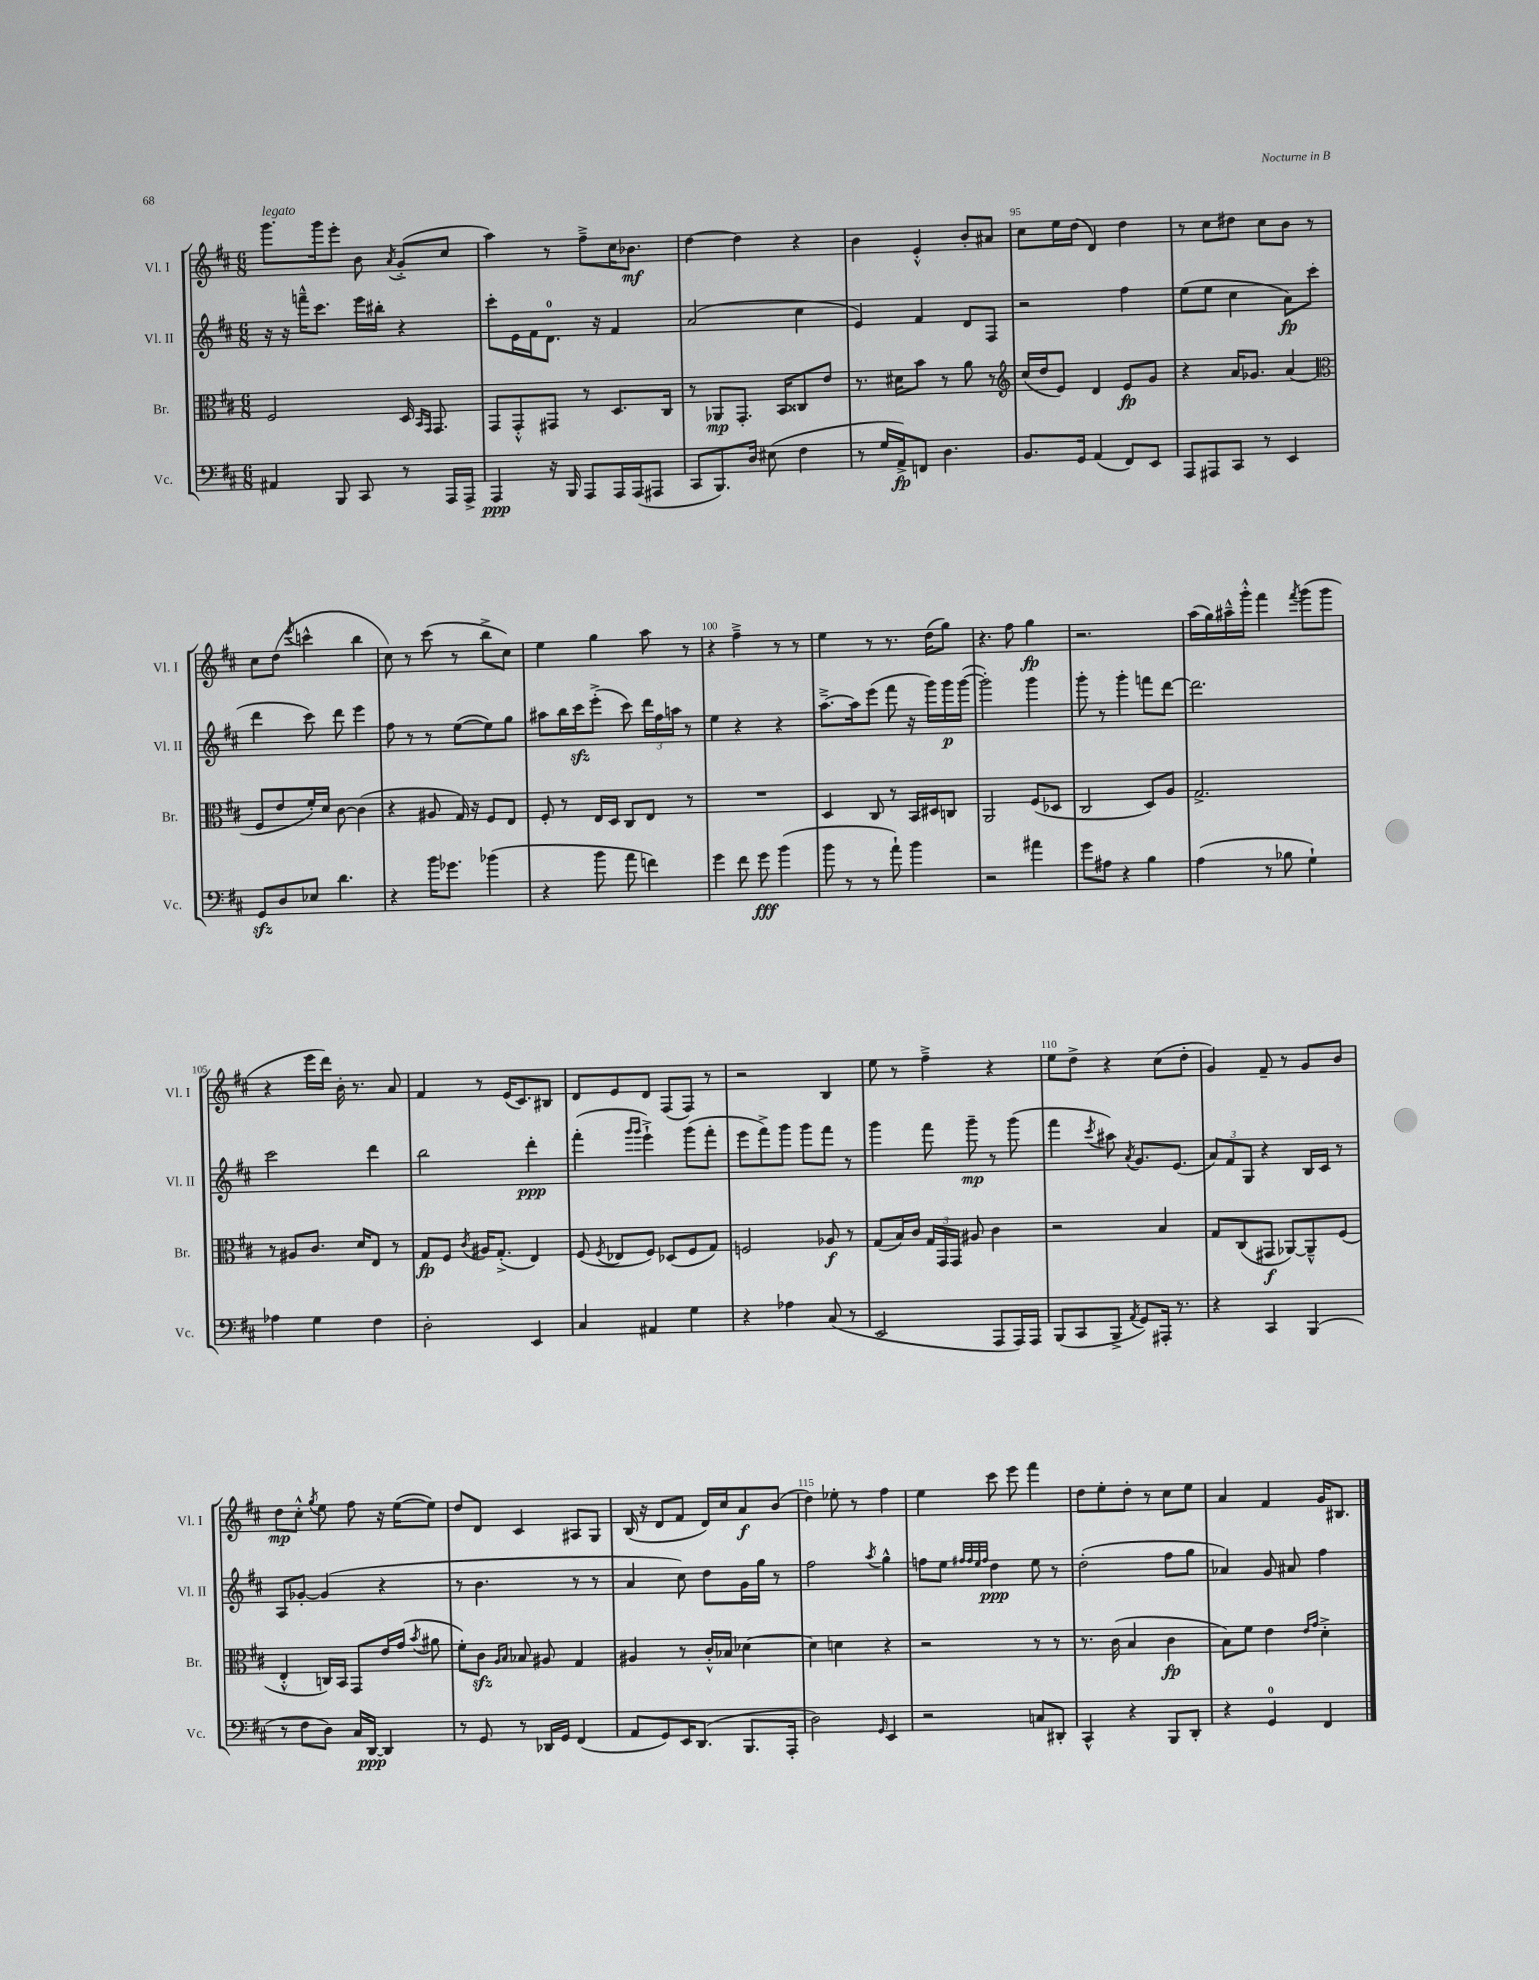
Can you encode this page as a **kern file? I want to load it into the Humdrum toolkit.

**kern	**dynam	**kern	**dynam	**kern	**dynam	**kern	**dynam
*part4	*part4	*part3	*part3	*part2	*part2	*part1	*part1
*staff4	*staff4	*staff3	*staff3	*staff2	*staff2	*staff1	*staff1
*I"Vc.	*	*I"Br.	*	*I"Vl. II	*	*I"Vl. I	*
*I'Vc.	*	*I'Br.	*	*I'Vl. II	*	*I'Vl. I	*
*clefF4	*	*clefC3	*	*clefG2	*	*clefG2	*
*k[f#c#]	*	*k[f#c#]	*	*k[f#c#]	*	*k[f#c#]	*
*M6/8	*	*M6/8	*	*M6/8	*	*M6/8	*
=91	=91	=91	=91	=91	=91	=91	=91
!	!	!	!	!	!	!LO:TX:a:i:t=legato	!
4AA#X/	.	2F#/	.	16r	.	8.ggg\L	.
.	.	.	.	16r	.	.	.
.	.	.	.	16fffn~^^\KL	.	.	.
.	.	.	.	8.ccc#\J	.	16ggg\k	.
8BBB/	.	.	.	.	.	8eee'\J	.
8CC#/	.	.	.	16eee\LL	.	8b\	.
.	.	.	.	16bb#X'\JJ	.	.	.
.	.	.	.	.	.	8qa/	.
8r	.	16D/	.	4r	.	(8g'^/L	.
.	.	16qqBB/LL	.	.	.	.	.
.	.	16qqGG/JJ	.	.	.	.	.
.	.	8.GG/	.	.	.	.	.
16AAA/LL	.	.	.	.	.	8cc#/J	.
16AAA^/JJ	.	.	.	.	.	.	.
=92	=92	=92	=92	=92	=92	=92	=92
4AAA/	ppp	8GG/L	.	8ccc#'\L	.	4aa\)	.
.	.	8GG'^^/	.	16e\L	.	.	.
.	.	.	.	16f#\J	.	.	.
16r	.	8GG#X/J	.	8.d\J	.	8r	.
16BBB/	.	.	.	.	.	.	.
8AAA/L	.	8r	.	.	.	8ff#~^\L	.
.	.	.	.	16r	.	.	.
16AAA/L	.	8.D/L	.	4f#/	.	16cc#\K	.
(16AAA/J	.	.	.	.	.	8.b-X\J	mf
8AAA#X/J	.	.	.	.	.	.	.
.	.	16C#/Jk	.	.	.	.	.
=93	=93	=93	=93	=93	=93	=93	=93
8CC#/L	.	8r	.	(2a/	.	[4dd\	.
8.BBB/)	.	8AA-X/L	mp	.	.	.	.
.	.	8.GG'/J	.	.	.	4dd\]	.
16D/Jk	.	.	.	.	.	.	.
(8E#X\	.	.	.	.	.	.	.
.	.	16BB/KL	.	.	.	.	.
4F#\	.	8C##X/	.	4cc#\	.	4r	.
.	.	8e/J	.	.	.	.	.
=94	=94	=94	=94	=94	=94	=94	=94
8r	.	8.r	.	4e/)	.	4b\	.
16G/LL	.	.	.	.	.	.	.
16AA^/J)	fp	16d#X\KL	.	.	.	.	.
8FFn/J	.	8b\J	.	4f#/	.	4e'^^/	.
4.D\	.	8r	.	.	.	.	.
.	.	8a\	.	8d/L	.	8b'/L	.
.	.	8r	.	8F#/J	.	8a#X/J	.
=95	=95	=95	=95	=95	=95	=95	=95
*	*	*clefG2	*	*	*	*	*
8.BB/L	.	(16cc#/LL	.	2r	.	8cc#\L	.
.	.	16dd/J	.	.	.	.	.
.	.	8e/J)	.	.	.	16ee\L	.
16GG/Jk	.	.	.	.	.	(16dd\JJ	.
(4AA/	.	4d/	.	.	.	4d/)	.
8FF#/L)	.	8e/L	fp	4ff#\	.	4dd\	.
8EE/J	.	8g/J	.	.	.	.	.
=96	=96	=96	=96	=96	=96	=96	=96
8AAA/L	.	4r	.	(8ee\L	.	8r	.
8AAA#X/	.	.	.	8ee\J	.	8cc#\L	.
8CC#/J	.	16a/KL	.	4cc#\	.	8dd#X\J	.
.	.	8.g-X/J	.	.	.	.	.
8r	.	.	.	.	.	8cc#\L	.
4EE/	.	(4a/	.	8a\L)	fp	8b\J	.
.	.	.	.	(8ccc#\J	.	8r	.
!!LO:LB:g=z
=97	=97	=97	=97	=97	=97	=97	=97
*	*	*clefC3	*	*	*	*	*
8GGzz/L	.	8F#/L	.	4ddd\	.	8cc#\L	.
8D/	.	8e/	.	.	.	(8dd\J	.
.	.	.	.	.	.	8qeee/	.
8E-X/J	.	16f#'/L)	.	8ccc#\)	.	4cccn^^\	.
.	.	16d/JJ	.	.	.	.	.
4.d\	.	[8c#\	.	8ddd\	.	.	.
.	.	(4c#\]	.	4eee\	.	4bb\	.
=98	=98	=98	=98	=98	=98	=98	=98
4r	.	4r	.	8ff#\	.	8cc#\)	.
.	.	.	.	8r	.	8r	.
16b\KL	.	8A#X/	.	8r	.	(8ccc#\	.
8.g-X\J	.	.	.	.	.	.	.
.	.	16G/)	.	([8ee\L	.	8r	.
.	.	16r	.	.	.	.	.
(4b-X\	.	8F#/L	.	8ee\])	.	8bb^\L	.
.	.	8E/J	.	8gg\J	.	8cc#\J)	.
=99	=99	=99	=99	=99	=99	=99	=99
4r	.	8F#'/	.	8aa#X\L	.	4ee\	.
.	.	8r	.	16bb\L	.	.	.
.	.	.	.	16ccc#zz\J	.	.	.
8b\	.	16E/LL	.	(8eee'^\J	.	4gg\	.
.	.	16D/JJ	.	.	.	.	.
8a\	.	8C#/L	.	8ccc#\)	.	.	.
4fn\)	.	8E/J	.	24ddd\LL	.	8aa\	.
.	.	.	.	24ff#\	.	.	.
.	.	.	.	24aan\JJ	.	.	.
.	.	8r	.	8r	.	8r	.
=100	=100	=100	=100	=100	=100	=100	=100
4g\	.	2.r	.	4ee\	.	4r	.
8f#\	.	.	.	4r	.	4ff#~^\	.
8g\	fff	.	.	.	.	.	.
(4b\	.	.	.	4r	.	8r	.
.	.	.	.	.	.	8r	.
=101	=101	=101	=101	=101	=101	=101	=101
8b\	.	4D/	.	[8.aa~^\L	.	4ee\	.
8r	.	.	.	.	.	.	.
.	.	.	.	16aa\k]	.	.	.
8r	.	8C#/	.	(8eee\J	.	8r	.
8a`\)	.	8r	.	8fff#\	.	8.r	.
4b\	.	16BB/LL	.	16r	.	.	.
.	.	16D#X/J	.	16ggg\LL)	.	(16dd\KL	.
.	.	8Cn/J	.	16ggg\	p	8gg\J)	.
.	.	.	.	([16ggg\JJ	.	.	.
=102	=102	=102	=102	=102	=102	=102	=102
2r	.	2AA/	.	2ggg'\])	.	4.r	.
.	.	.	.	.	.	8ff#\	.
4a#X\	.	(8F#/L	.	4ggg\	.	4gg\	fp
.	.	8D-X/J	.	.	.	.	.
=103	=103	=103	=103	=103	=103	=103	=103
8g\L	.	2C#/	.	8ggg'\	.	2.r	.
8A#X\J	.	.	.	8r	.	.	.
4r	.	.	.	4ggg'\	.	.	.
4B\	.	8D/L)	.	8fffn\L	.	.	.
.	.	8A/J	.	[8ddd\J	.	.	.
=104	=104	=104	=104	=104	=104	=104	=104
(4A\	.	2.G^/	.	2.ddd\]	.	(16aa\LL	.
.	.	.	.	.	.	16gg\)	.
.	.	.	.	.	.	16aa#X~^^\	.
.	.	.	.	.	.	16ggg'^^\JJ	.
8r	.	.	.	.	.	4fff#\	.
8B-X\	.	.	.	.	.	.	.
.	.	.	.	.	.	8qfff#/	.
4G`\)	.	.	.	.	.	(8ggg\L	.
.	.	.	.	.	.	8ggg\J	.
!!LO:LB:g=z
=105	=105	=105	=105	=105	=105	=105	=105
4A-X\	.	8r	.	2ccc#\	.	4r	.
.	.	8A#X/L	.	.	.	.	.
4G\	.	8.c#/J	.	.	.	16eee\LL	.
.	.	.	.	.	.	16ddd\JJ)	.
.	.	.	.	.	.	16b'\	.
.	.	16d/KL	.	.	.	8.r	.
4F#\	.	8E/J	.	4ddd\	.	.	.
.	.	8r	.	.	.	8a/	.
=106	=106	=106	=106	=106	=106	=106	=106
2D'\	.	8G/L	fp	2bb\	.	4f#/	.
.	.	8F#/J	.	.	.	.	.
.	.	8qc#/	.	.	.	.	.
.	.	16A#X/KL	.	.	.	8r	.
.	.	(8.G'^/J	.	.	.	.	.
.	.	.	.	.	.	(16e/KL	.
.	.	.	.	.	.	8.c#/)	.
4EE/	.	4E/)	.	4ddd'\	ppp	.	.
.	.	.	.	.	.	8B#X/J	.
=107	=107	=107	=107	=107	=107	=107	=107
4C#/	.	(8F#/	.	(4fff#'\	.	8d/L	.
.	.	8qF#/	.	.	.	.	.
.	.	8E-X/L	.	.	.	8e/	.
.	.	.	.	16qqggg/LL	.	.	.
.	.	.	.	16qqggg/JJ	.	.	.
4AA#X/	.	8F#/J)	.	4eee`^\)	.	8d/J	.
.	.	(8D-X/L	.	.	.	(8F#/L	.
4G\	.	8F#/	.	(8ggg\L	.	8F#/J)	.
.	.	8G/J)	.	8fff#'\J	.	8r	.
=108	=108	=108	=108	=108	=108	=108	=108
4r	.	2Fn/	.	8eee\L	.	2r	.
.	.	.	.	8fff#^\)	.	.	.
4A-X\	.	.	.	8ggg\J	.	.	.
.	.	.	.	8ggg\L	.	.	.
(8C#/	.	8A-X/	f	8fff#\J	.	4B/	.
8r	.	8r	.	8r	.	.	.
=109	=109	=109	=109	=109	=109	=109	=109
2EE/	.	(8G/L	.	4ggg\	.	8ee\	.
.	.	16B/L)	.	.	.	8r	.
.	.	16c#/JJ	.	.	.	.	.
.	.	24G/LL	.	8fff#\	.	4ff#~^\	.
.	.	24GG/	.	.	.	.	.
.	.	24GG/JJ	.	.	.	.	.
.	.	8A#X/	.	8ggg~\	mp	.	.
8AAA/L	.	4c#\	.	8r	.	4r	.
16AAA/L)	.	.	.	(8ggg\	.	.	.
16AAA/JJ	.	.	.	.	.	.	.
=110	=110	=110	=110	=110	=110	=110	=110
(8BBB/L	.	2r	.	4fff#\	.	8ee\L	.
8CC#/	.	.	.	.	.	8dd^\J	.
.	.	.	.	8qccc#/	.	.	.
8BBB^/J	.	.	.	8aa#X\)	.	4r	.
8qAA/	.	.	.	8qa/	.	.	.
8GG/L)	.	.	.	8.g/L	.	.	.
16AAA#X'/Jk	.	4B/	.	.	.	(8cc#\L	.
8.r	.	.	.	(8.e/J	.	.	.
.	.	.	.	.	.	8dd'\J	.
=111	=111	=111	=111	=111	=111	=111	=111
4r	.	8G/L	.	12a/L)	.	4g/)	.
.	.	.	.	12f#/	.	.	.
.	.	(8C#/	.	.	.	.	.
.	.	.	.	12G/J	.	.	.
4CC#/	.	8GG#X/J	f	4r	.	8f#~/	.
.	.	[8AA-X/L)	.	.	.	8r	.
(4BBB/	.	8AA-~^^/]	.	16B/LL	.	8g/L	.
.	.	.	.	16c#/JJ	.	.	.
.	.	(8F#/J	.	8r	.	8b/J	.
!!LO:LB:g=z
=112	=112	=112	=112	=112	=112	=112	=112
8r	.	4E'^^/	.	8A/L	.	8dd\L	mp
8F#\L	.	.	.	[8g-X'/J	.	8cc#'^^\J	.
.	.	.	.	.	.	8qgg/	.
8D\J)	.	16Cn/LL)	.	(4g-/]	.	8ee\	.
.	.	16BB/JJ	.	.	.	.	.
16C#/LL	.	8GG/L	.	.	.	8ff#\	.
[16DD/JJ	ppp	.	.	.	.	.	.
4DD/]	.	16e/L	.	4r	.	16r	.
.	.	(16g/JJ	.	.	.	([16ee\KL	.
.	.	8qb/	.	.	.	.	.
.	.	8a#X\	.	.	.	8ee\J])	.
=113	=113	=113	=113	=113	=113	=113	=113
8r	.	8f#'\L)	.	8r	.	8dd/L	.
8GG/	.	8c#zz\J	.	4.b\	.	8d/J	.
.	.	16qqA/LL	.	.	.	.	.
.	.	16qqB/JJ	.	.	.	.	.
8r	.	8B-X/	.	.	.	4c#/	.
16DD-X/LL	.	8A#X/	.	.	.	.	.
16GG/JJ	.	.	.	.	.	.	.
(4FF#/	.	4G/	.	8r	.	8A#X/L	.
.	.	.	.	8r	.	8G/J	.
=114	=114	=114	=114	=114	=114	=114	=114
8AA/L	.	4A#X/	.	4a/	.	(16B/	.
.	.	.	.	.	.	16r	.
8GG/)	.	.	.	.	.	8d/L	.
16EE/K	.	8r	.	8cc#\)	.	8f#/J	.
(8.DD/J	.	.	.	.	.	.	.
.	.	16c#'^^/LL	.	8dd\L	.	16d/LL)	.
.	.	16B-X/JJ	.	.	.	16cc#/J	.
8.BBB/L	.	[4d-X\	.	16g\L	.	8a/	f
.	.	.	.	16gg\JJ	.	.	.
.	.	.	.	8r	.	(8b/J	.
16AAA'/Jk	.	.	.	.	.	.	.
=115	=115	=115	=115	=115	=115	=115	=115
2D\)	.	4d-\]	.	2ff#\	.	4dd\)	.
.	.	4dn\	.	.	.	8ee-X'\	.
.	.	.	.	.	.	8r	.
16qqGG/	.	.	.	8qaa/	.	.	.
4EE/	.	4r	.	4gg^^\	.	4ff#\	.
=116	=116	=116	=116	=116	=116	=116	=116
2r	.	2r	.	8ffn\L	.	4ee\	.
.	.	.	.	8ee\J	.	.	.
.	.	.	.	32qqff#X/LLL	.	.	.
.	.	.	.	32qqff#/	.	.	.
.	.	.	.	32qqee/	.	.	.
.	.	.	.	32qqff#/JJJ	.	.	.
.	.	.	.	4dd\	ppp	8ccc#\	.
.	.	.	.	.	.	8eee\	.
8Cn/L	.	8r	.	8ee\	.	4fff#\	.
8DD#X'/J	.	8r	.	8r	.	.	.
=117	=117	=117	=117	=117	=117	=117	=117
4CC#^^/	.	8.r	.	(2dd'\	.	8dd\L	.
.	.	.	.	.	.	8ee'\	.
.	.	(16c#\	.	.	.	.	.
4r	.	4B/	.	.	.	8dd'\J	.
.	.	.	.	.	.	8r	.
8BBB/L	.	4c#\	fp	8ff#\L	.	8cc#\L	.
8DD'/J	.	.	.	8gg\J	.	8ee\J	.
=118	=118	=118	=118	=118	=118	=118	=118
4r	.	8B\L)	.	4a-X/)	.	4a/	.
.	.	8f#\J	.	.	.	.	.
4GG/	.	4e\	.	8g/	.	4f#/	.
.	.	.	.	8a#X/	.	.	.
.	.	16qqe/LL	.	.	.	.	.
.	.	16qqg/JJ	.	.	.	.	.
4FF#/	.	4d'^\	.	4ff#\	.	16g/KL	.
.	.	.	.	.	.	8.B#X/J	.
==	==	==	==	==	==	==	==
*-	*-	*-	*-	*-	*-	*-	*-
